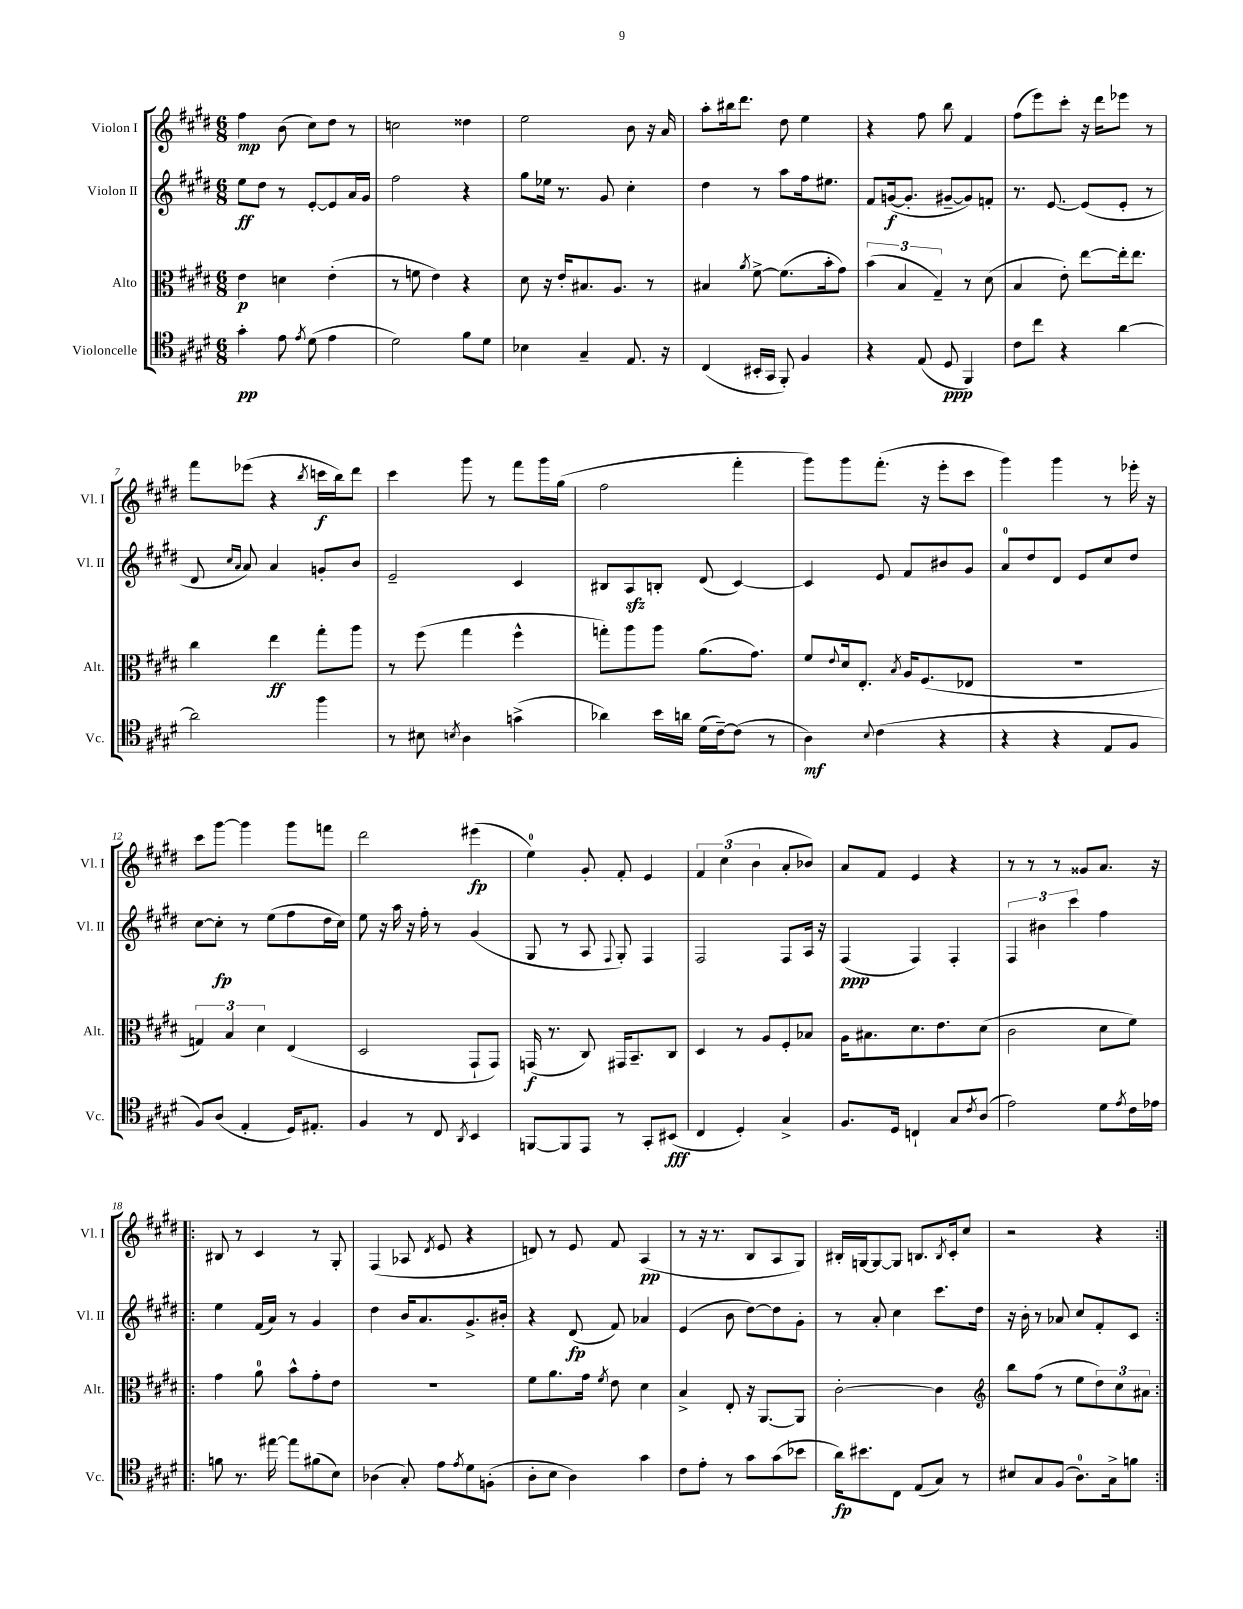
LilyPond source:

<<
\new StaffGroup <<
\new Staff = "s0" \with { instrumentName = "Violon I" shortInstrumentName = "Vl. I" } {
    \clef treble \key e \major \numericTimeSignature \time 6/8
    fis''4\mp b'8( cis''8) dis''8 r8 |
    c''2 disis''4 |
    e''2 b'8 r16 a'16 |
    a''8-. bis''16 dis'''8. dis''8 e''4 |
    r4 fis''8 b''8 fis'4 |
    fis''8( e'''8) cis'''8-. r16 dis'''16 ees'''8 r8 |
    fis'''8 ees'''8( r4 \acciaccatura { b''8 } c'''16\f b''16) dis'''8 |
    cis'''4 gis'''8 r8 fis'''8 gis'''16 gis''16( |
    fis''2 fis'''4-. |
    gis'''8) gis'''8 fis'''8.-.( r16 e'''8-. cis'''8 |
    gis'''4) gis'''4 r8 ees'''16-. r16 |
    cis'''8 gis'''8~ gis'''4 gis'''8 f'''8 |
    dis'''2 eis'''4\fp( |
    e''4-0) gis'8-. fis'8-. e'4 |
    \tuplet 3/2 { fis'4 cis''4( b'4 } a'8-. bes'8) |
    a'8 fis'8 e'4 r4 |
    r8 r8 r8 gisis'8 a'8. r16 |
    \repeat volta 2 { bis8 r8 cis'4 r8 gis8-. |
    fis4( aes8 \acciaccatura { dis'8 } e'8 r4 |
    d'8) r8 e'8 fis'8 a4\pp( |
    r8 r16 r8. b8 a8 gis8) |
    bis16-. g16~ g8~ g8 b8. \acciaccatura { b8 } cis'16-. cis''8 |
    r2 r4 | }
}
\new Staff = "s1" \with { instrumentName = "Violon II" shortInstrumentName = "Vl. II" } {
    \clef treble \key e \major \numericTimeSignature \time 6/8
    e''8\ff dis''8 r8 e'8~-. e'8 a'16 gis'16 |
    fis''2 r4 |
    gis''8 ees''16 r8. gis'8 cis''4-. |
    dis''4 r8 a''8 fis''16 eis''8. |
    fis'8 g'16~\f( g'8.-. gis'8~-- gis'8) f'8-. |
    r8. e'8.~ e'8( e'8-. r8 |
    dis'8 \grace { cis''16 a'16 } a'8) a'4 g'8-. b'8 |
    e'2-- cis'4 |
    bis8 a8\sfz b8-. dis'8( cis'4~) |
    cis'4 e'8 fis'8 bis'8 gis'8 |
    a'8-0 dis''8 dis'8 e'8 cis''8 dis''8 |
    cis''8~ cis''8-.\fp r8 e''8( fis''8 dis''16 cis''16) |
    e''8 r16 a''16 r16 fis''16-. r8 gis'4( |
    gis8 r8 a8 \appoggiatura { fis8 } gis8-.) fis4 |
    fis2 fis8 a16 r16 |
    fis4\ppp( fis4) fis4-. |
    \tuplet 3/2 { fis4 bis'4 cis'''4 } fis''4 |
    \repeat volta 2 { e''4 fis'16( a'16) r8 gis'4 |
    dis''4 b'16 a'8. gis'8.-> bis'16-. |
    r4 dis'8\fp( fis'8) aes'4 |
    e'4( b'8 dis''8~) dis''8 gis'8-. |
    r8 a'8-. cis''4 cis'''8. dis''16 |
    r16 b'16-. r8 aes'8 cis''8 fis'8-. cis'8 | }
}
\new Staff = "s2" \with { instrumentName = "Alto" shortInstrumentName = "Alt." } {
    \clef alto \key e \major \numericTimeSignature \time 6/8
    e'4\p d'4 e'4-.( |
    r8 f'8 e'4) r4 |
    dis'8 r16 e'16-. bis8. a8. r8 |
    bis4 \acciaccatura { a'8 } fis'8~-> fis'8.( b'16-. gis'8) |
    \tuplet 3/2 { b'4( b4 gis4--) } r8 dis'8( |
    b4 e'8-.) e''8~ e''16-. e''8. |
    cis''4 e''4\ff gis''8-. a''8 |
    r8 fis''8( gis''4 fis''4-^ |
    g''8-.) a''8 a''8 a'8.( gis'8.) |
    fis'8 \appoggiatura { e'8 } dis'16 e8.-. \acciaccatura { b8 } a16 fis8.( ees8 |
    R2. |
    \tuplet 3/2 { g4) b4 dis'4 } e4( |
    dis2 gis,8-! gis,8) |
    g,16\f( r8. cis8) gis,16 b,8.-- cis8 |
    dis4 r8 a8 fis8-. bes8 |
    a16 bis8. dis'8. e'8. dis'8( |
    cis'2 dis'8 fis'8) |
    \repeat volta 2 { gis'4 a'8-0 b'8-^ gis'8-. e'8 |
    R2. |
    fis'8 a'8. gis'16 \acciaccatura { fis'8 } e'8 dis'4 |
    b4-> e8-. r16 a,8.~ a,8 |
    cis'2~-. cis'4 |
    \clef treble b''8 fis''8( r8 e''8 \tuplet 3/2 { dis''8) cis''8 ais'8 } | }
}
\new Staff = "s3" \with { instrumentName = "Violoncelle" shortInstrumentName = "Vc." } {
    \clef tenor \key e \major \numericTimeSignature \time 6/8
    gis'4-.\pp e'8 \acciaccatura { e'8 } dis'8( e'4 |
    dis'2) fis'8 dis'8 |
    bes4 gis4-- e8. r16 |
    cis4( bis,16-. gis,16 fis,8-.) fis4 |
    r4 e8( dis8\ppp fis,4) |
    cis'8 cis''8 r4 a'4~ |
    a'2 fis''4 |
    r8 bis8 \acciaccatura { b8 } a4 g'4->( |
    aes'4) b'16 a'16 dis'16( cis'16~--) cis'8( r8 |
    a4\mf) \appoggiatura { b8 } cis'4( r4 |
    r4 r4 e8 fis8 |
    fis8) a8( e4-. dis16) eis8.-. |
    fis4 r8 cis8 \acciaccatura { a,8 } b,4 |
    f,8~ f,8 e,8 r8 gis,8-. bis,8\fff( |
    cis4 dis4-.) gis4-> |
    fis8. dis16 c4-! gis8 \acciaccatura { cis'8 } a8( |
    e'2) dis'8 \acciaccatura { e'8 } cis'16 ees'16 |
    \repeat volta 2 { f'8 r8. eis''16~ eis''8 fis'8( b8) |
    aes4( gis8-.) e'8 \acciaccatura { e'8 } dis'8 f8-.( |
    a8-. b8 a4) gis'4 |
    cis'8 e'8-. r8 gis'8 gis'8( bes'8 |
    a'16\fp) bis'8. cis8 e8( gis8) r8 |
    bis8 gis8 fis8( a8.-0) gis16-> f'8 | }
}
>>
>>
